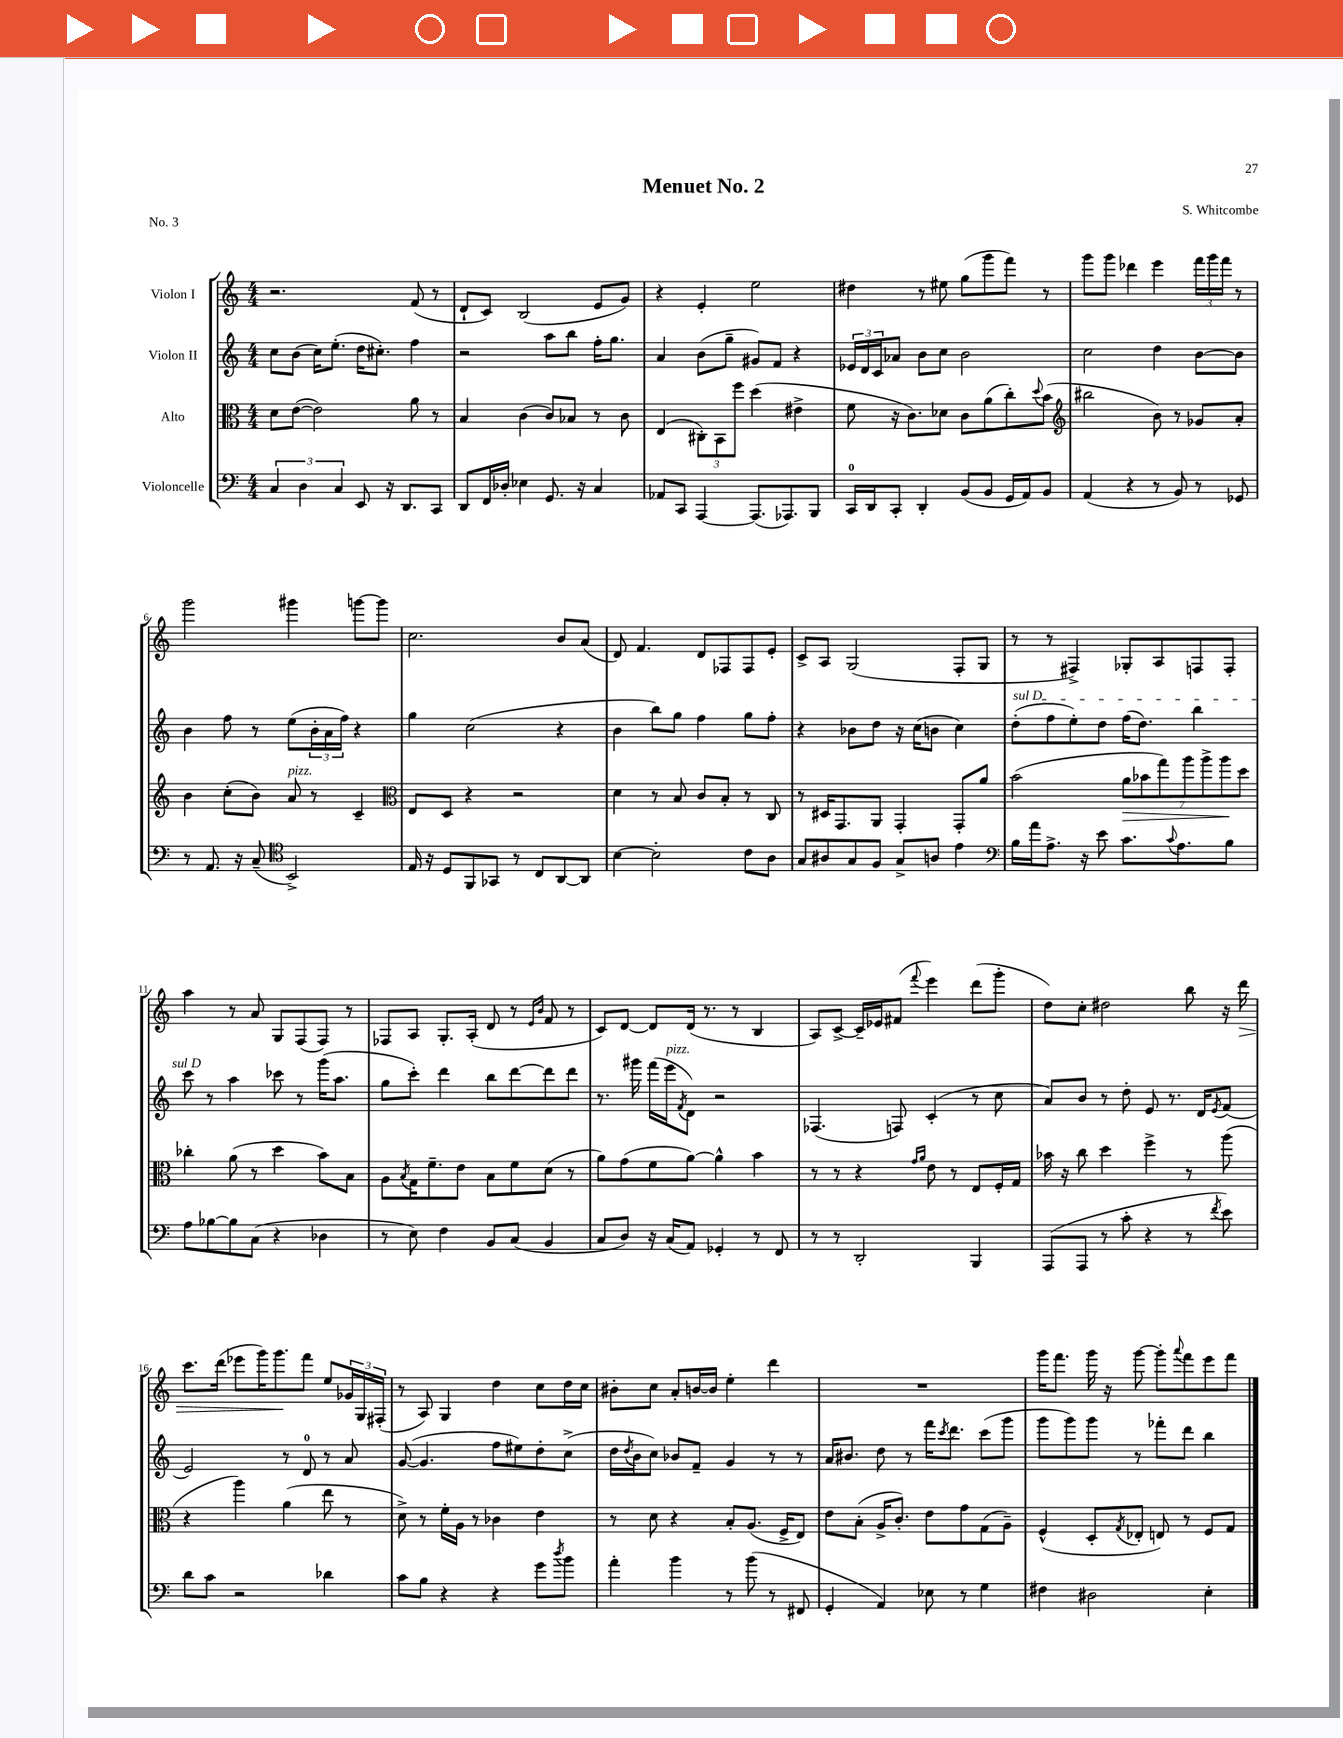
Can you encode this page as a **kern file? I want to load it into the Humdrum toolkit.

**kern	**kern	**kern	**kern
*staff4	*staff3	*staff2	*staff1
*clefF4	*clefC3	*clefG2	*clefG2
*k[]	*k[]	*k[]	*k[]
*M4/4	*M4/4	*M4/4	*M4/4
6C	8d	8cc	2.r
.	([8e	(8b	.
6D	.	.	.
.	2e])	16cc)	.
.	.	(8.ee'	.
6C	.	.	.
8EE	.	16dd	.
.	.	8.cc#')	.
16r	.	.	.
8.DD	.	.	.
.	8a	4ff	(8f
8CC	8r	.	8r
=	=	=	=
8DD	4B	2r	8d`
16FF	.	.	8c)
16D-'	.	.	.
4E-	(4c	.	(2B
8.GG	8c)	8aa	.
.	8B-	8bb	.
16r	.	.	.
4C	8r	16ff'	8e
.	.	8.gg	.
.	8c	.	8g)
=	=	=	=
8AA-	(4E	4a	4r
8CC	.	.	.
[4AAA	12C#')	(8b	4e'
.	12BB	.	.
.	.	8gg~	.
.	12ff	.	.
(8.AAA]	(4dd	8g#)	2ee
.	.	8f	.
8.AAA-)	.	.	.
.	4e#^	4r	.
8BBB	.	.	.
=	=	=	=
16CC	8f	24e-	4dd#
.	.	24d	.
16DD	.	.	.
.	.	24c	.
8CC'	16r	8a-	.
.	8.c)	.	.
4DD'	.	8b	8r
.	8d-	8cc	8ee#
(8BB	8c	2b	(8gg
8BB	(8a	.	8ggg
16GG	8cc')	.	8fff)
16AA)	.	.	.
.	8qqdd	.	.
8BB	(8b	.	8r
=	=	=	=
*	*clefG2	*	*
(4AA	2bb#	2cc	8ggg
.	.	.	8ggg
4r	.	.	4ddd-
8r	8b)	4dd	4eee
8BB)	8r	.	.
8r	8g-	[8b	24fff
.	.	.	24ggg
.	.	.	24fff
8GG-	8a'	8b]	8r
=	=	=	=
8r	4b	4b	2ggg
8.AA	.	.	.
.	(8cc'	8ff	.
16r	.	.	.
(8C~	8b)	8r	.
*clefC4	*	*	*
2BB^)	8a	(8ee	4ggg#
.	8r	24b'	.
.	.	24a	.
.	.	24ff)	.
.	4c~	4r	[8ggg
.	.	.	8ggg]
=	=	=	=
*	*clefC3	*	*
16E	8E	4gg	2.cc
16r	.	.	.
8D	8D	.	.
8FF	4r	(2cc	.
8GG-	.	.	.
8r	2r	.	.
8C	.	.	.
[8AA	.	4r	8b
8AA]	.	.	(8a
=	=	=	=
[4B	4d	4b	8d)
.	.	.	4.f
2B']	8r	8bb)	.
.	8B	8gg	.
.	8c	4ff	8d
.	8B'	.	8F-
8c	8r	8gg	8F-
8A	8C	8ff'	8e'
=	=	=	=
8G	8r	4r	8c^
8A#	16D#	.	8A
.	8.GG	.	.
8G	.	8b-	(2G
8F	8AA	8dd	.
8G^	4GG'	16r	.
.	.	(16cc	.
8A	.	8b	.
4e	8GG'	4cc)	8F'
.	8a	.	8G
=	=	=	=
*clefF4	*	*	*
16B	(2b	(8dd'	8r
16a	.	.	.
8.A^	.	8ff	8r
.	.	8ee')	4F#^)
16r	.	.	.
8e	.	8dd	.
8.c	14a	(16ff	8G-'
.	.	8.dd)	.
.	14b-	.	.
.	.	.	8A
.	14gg)	.	.
8qqc	.	.	.
8.A	.	.	.
.	14aa	.	.
.	.	4bb	8F
.	14aa^	.	.
.	14aa	.	.
8B	.	.	8F'
.	14dd	.	.
=	=	=	=
8A	4cc-'	8ccc	4aa
[8B-	.	8r	.
8B-]	(8a	4aa	8r
(8C	8r	.	8a
4r	4dd	8ccc-	8G
.	.	8r	(8F
4D-	8b)	(16ggg	8F)
.	.	8.aa	.
.	8B	.	8r
=	=	=	=
8r	8A	8gg	8F-
.	8qB	.	.
8E)	16G	8ccc')	8A
.	8.f~	.	.
4F	.	4ddd	8.G'
.	8e	.	.
.	.	.	(16A'
8BB	8B	8bb	8d
(8C	8f	[8ddd	8r
.	.	.	16qqe
.	.	.	16qqb
4BB	(8d	8ddd]	8f
.	8r	8ddd	8r
=	=	=	=
8C	8a)	8.r	8c)
8D)	(8g	.	[8d
.	.	16ggg#	.
16r	8f	(16fff	8d]
(16C	.	16eee	.
.	.	8qf	.
8AA)	[8a)	8d)	(16d
.	.	.	8.r
4GG-'	4a^^]	2r	.
.	.	.	8r
8r	4b	.	4B
8FF	.	.	.
=	=	=	=
8r	8r	(4.F-	8A)
8r	8r	.	[8c^
2DD'	4r	.	16c~]
.	.	.	16e-
.	.	8F)	(8f#
.	16qqg	.	.
.	16qqa	.	8qqfff
.	8e	(4c'	4eee)
.	8r	.	.
4BBB	8E	8r	(8ddd
.	16F'	8cc	8ggg'
.	16G	.	.
=	=	=	=
(8AAA	16b-	8a)	8dd)
.	16r	.	.
8AAA	8cc	8b	8cc'
8r	4dd	8r	2dd#
8c'	.	8dd'	.
4r	4ff^	8e	.
.	.	8.r	.
8r	8r	.	8bb
.	.	16d	.
8qf	.	8qe	.
8e)	(8aa	(8f	16r
.	.	.	16ddd
=	=	=	=
8d	4r	2e)	8.ccc
8c	.	.	.
.	.	.	(16ddd
2r	4aa)	.	8eee-
.	.	.	16ggg)
.	.	.	8.ggg
.	(4a	8r	.
.	.	8d	8fff
4d-	8ee	8r	8ee
.	8r	8a	24g-
.	.	.	24G
.	.	.	(24F#'
=	=	=	=
8c	8d^)	([8g	8r
8B	8r	4.g]	8A)
4r	16f'	.	4G
.	16A	.	.
.	8r	.	.
4r	4c-	8ff	4dd
.	.	8ee#)	.
8g	4e	8dd'	8cc
8qdd	.	.	.
8b	.	(8cc^	16dd
.	.	.	16cc
=	=	=	=
4a'	8r	16dd	8b#'
.	.	8qdd	.
.	.	16b	.
.	8d	8cc)	8cc
4b	4r	8b-	8a'
.	.	8f~	[16b
.	.	.	16b]
8r	8B'	4g	4ee'
(8b	(8.A	.	.
8r	.	8r	4ddd
.	16F^	.	.
8FF#	8E)	8r	.
=	=	=	=
4GG'	8e	16a	1r
.	.	8.b#	.
.	(8B'	.	.
4AA)	16A^	8dd	.
.	8.c')	.	.
.	.	8r	.
8E-	8e	16fff	.
.	.	8qccc	.
.	.	8.ddd	.
8r	8g	.	.
4G	(8G	(8ccc	.
.	8A~)	8ggg	.
=	=	=	=
4F#	(4F^^	8ggg	16ggg
.	.	.	8.fff
.	.	8ggg)	.
2D#	8D'	8ggg	16ggg
.	.	.	16r
.	8qG	.	.
.	8E-'	8r	[8ggg
.	8E)	8fff-'	8ggg']
.	.	.	8qqaaa
.	8r	8ddd	8fff
4E'	8F	4bb	8eee
.	8G	.	8fff
==	==	==	==
*-	*-	*-	*-
